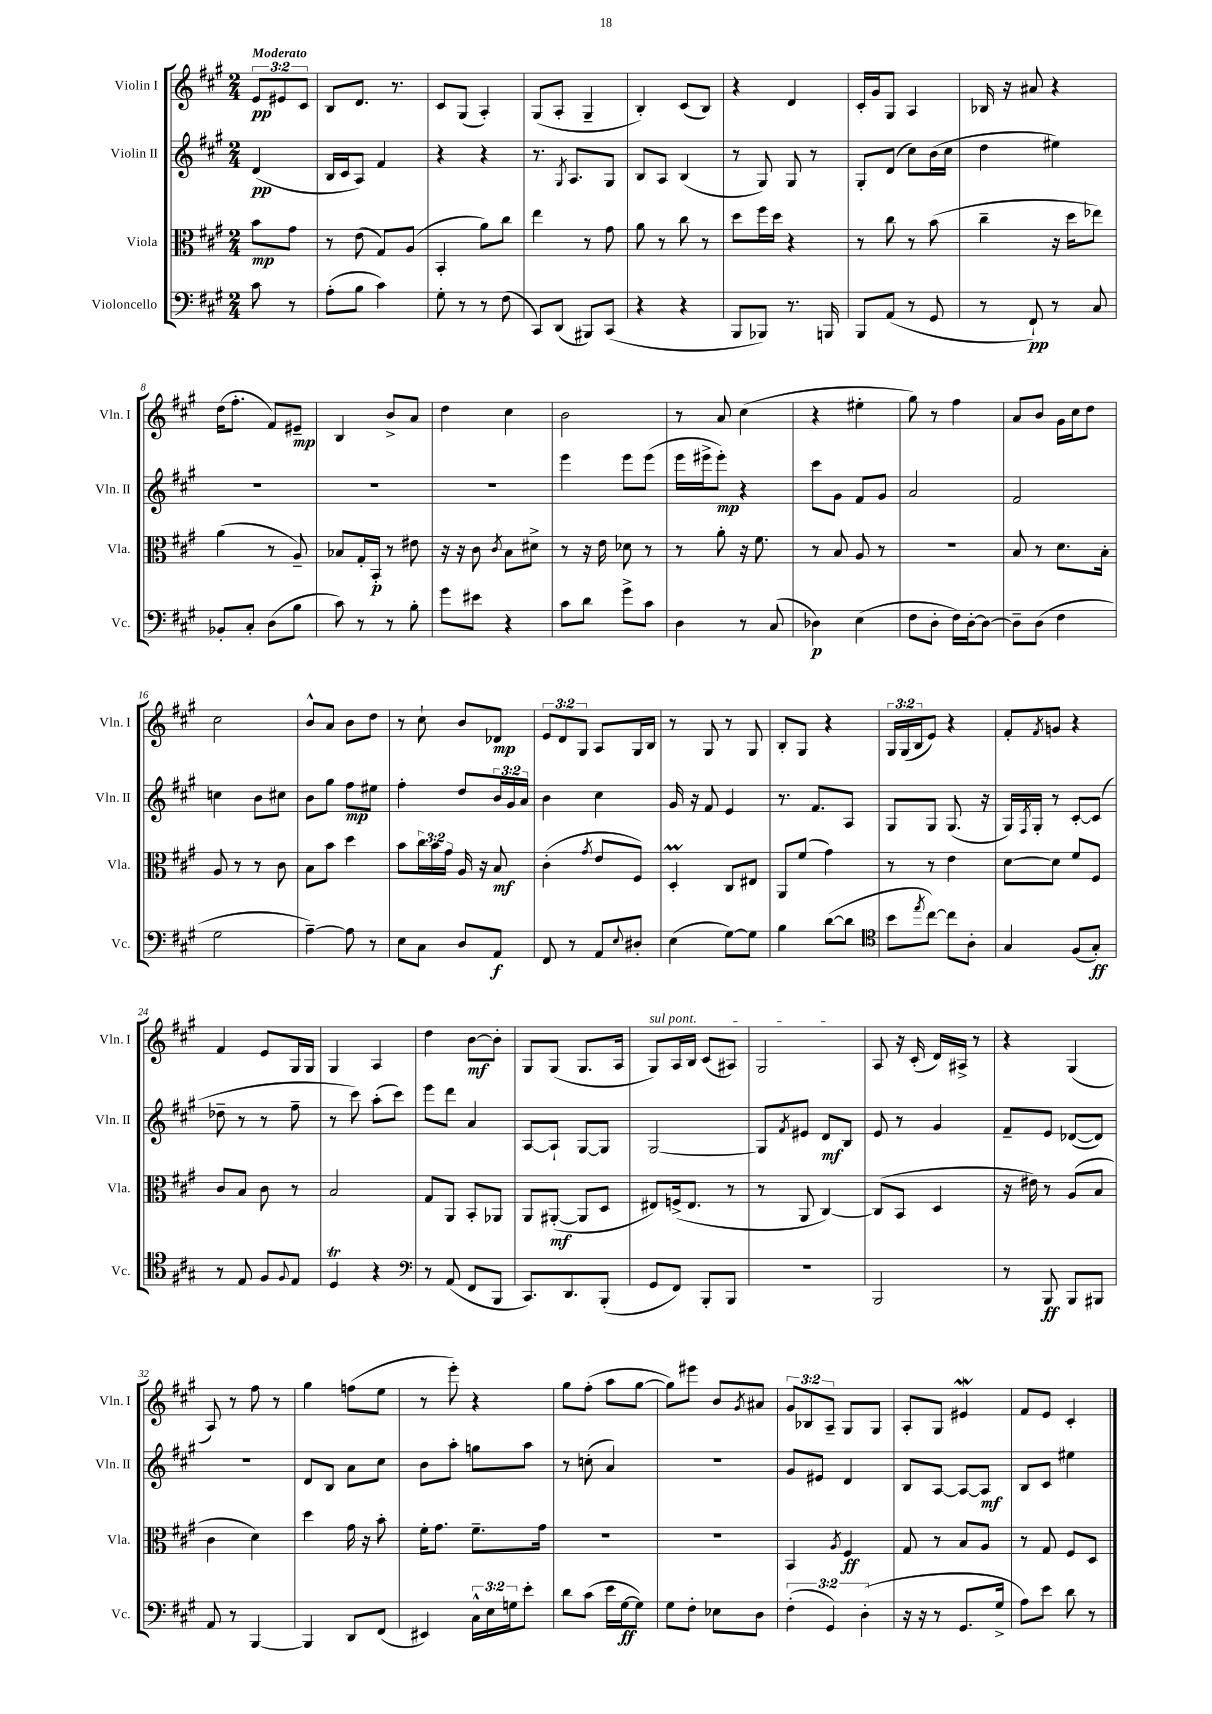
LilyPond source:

<<
\new StaffGroup <<
\new Staff = "s0" \with { instrumentName = "Violin I" shortInstrumentName = "Vln. I" } {
    \clef treble \key a \major \numericTimeSignature \time 2/4 \override Staff.TupletNumber.text = #tuplet-number::calc-fraction-text \partial 4 \tempo "Moderato"
    \tuplet 3/2 { e'8\pp eis'8 cis'8 } |
    b8 d'8. r8. |
    cis'8 gis8( a4-.) |
    gis8( a8-. gis4-- |
    b4-.) cis'8( b8) |
    r4 d'4 |
    cis'16-. gis'16 gis8 a4 |
    bes16 r16 ais'8 r4 |
    d''16( fis''8.-. fis'8) eis'8--\mp |
    b4 b'8-> a'8 |
    d''4 cis''4 |
    b'2 |
    r8 a'8 cis''4( |
    r4 eis''4-. |
    gis''8) r8 fis''4 |
    a'8 b'8 gis'16 cis''16 d''8 |
    cis''2 |
    b'8-^ a'8 b'8 d''8 |
    r8 cis''8-! b'8 des'8\mp |
    \tuplet 3/2 { e'8 d'8 gis8 } a8 gis16 b16 |
    r8 gis8 r8 gis8 |
    b8-. gis8 r4 |
    \tuplet 3/2 { gis16 gis16( b16 } e'8) r4 |
    fis'8-. \acciaccatura { fis'8 } g'8 r4 |
    fis'4 e'8 gis16 gis16 |
    gis4 a4 |
    d''4 b'8~\mf b'8-. |
    gis8 gis8( gis8. a16 |
    \once \override TextSpanner.bound-details.left.text = \markup { \italic "sul pont." } gis8\startTextSpan) a16 b16 cis'8( ais8) |
    gis2\stopTextSpan |
    a8 r16 cis'16-.( d'16) ais16-> r8 |
    r4 gis4( |
    a8) r8 fis''8 r8 |
    gis''4 f''8( e''8 |
    r8 e'''8-.) r4 |
    gis''8 fis''8-.( a''8 gis''8~ |
    gis''8) eis'''8 b'8 \acciaccatura { gis'8 } ais'8 |
    \tuplet 3/2 { gis'8 bes8 a8-- } gis8 gis8 |
    a8-. gis8 eis'4\mordent |
    fis'8 e'8 cis'4-. \bar "|." |
}
\new Staff = "s1" \with { instrumentName = "Violin II" shortInstrumentName = "Vln. II" } {
    \clef treble \key a \major \numericTimeSignature \time 2/4 \override Staff.TupletNumber.text = #tuplet-number::calc-fraction-text \partial 4
    d'4\pp( |
    b16 cis'16 a8) fis'4 |
    r4 r4 |
    r8. \acciaccatura { gis8 } a8. gis8 |
    b8 a8 b4( |
    r8 gis8) gis8 r8 |
    gis8-. d'8( cis''8) b'16( cis''16 |
    d''4 eis''4) |
    R2 |
    R2 |
    R2 |
    e'''4 e'''8 e'''8( |
    e'''16 eis'''16-> eis'''8-.\mp) r4 |
    cis'''8 gis'8 fis'8 gis'8 |
    a'2 |
    fis'2 |
    c''4 b'8 cis''8 |
    b'8 gis''8 fis''8\mp eis''8 |
    fis''4-. d''8 \tuplet 3/2 { b'16 gis'16 a'16 } |
    b'4 cis''4 |
    gis'16 r16 fis'8 e'4 |
    r8. fis'8. a8 |
    gis8 gis8 gis8.( r16 |
    gis16) \acciaccatura { fis8 } gis16-. r8 cis'8~-. cis'8( |
    des''8-- r8 r8 fis''8-- |
    r8 cis'''8) a''8-.( cis'''8) |
    e'''8 d'''8 a'4 |
    a8~ a8-! gis8~ gis8 |
    gis2~ |
    gis8 \acciaccatura { fis'8 } eis'8 d'8\mf b8 |
    e'8 r8 gis'4 |
    fis'8-- e'8 des'8~( des'8) |
    R2 |
    d'8 b8 a'8 cis''8 |
    b'8 a''8-. g''8 a''8 |
    r8 c''8-.( a'4) |
    R2 |
    gis'8 eis'8 d'4 |
    b8 a8~ a8~ a8\mf |
    b8 cis'8 eis''4 \bar "|." |
}
\new Staff = "s2" \with { instrumentName = "Viola" shortInstrumentName = "Vla." } {
    \clef alto \key a \major \numericTimeSignature \time 2/4 \override Staff.TupletNumber.text = #tuplet-number::calc-fraction-text \partial 4
    b'8\mp gis'8 |
    r8 e'8( gis8) a8( |
    b,4-. a'8) cis''8 |
    e''4 r8 gis'8 |
    a'8 r8 cis''8 r8 |
    d''8 fis''16 d''16 r4 |
    r8 cis''8 r8 b'8( |
    cis''4-- r16 d''16 ees''8) |
    a'4( r8 a8--) |
    bes8 gis16-. b,16-.\p r8 eis'8 |
    r16 r16 cis'8 \acciaccatura { cis'8 } b8 dis'8-> |
    r8 r16 e'16 des'8 r8 |
    r8 a'8-. r16 fis'8. |
    r8 b8 a8 r8 |
    r2 |
    b8 r8 d'8. b16-. |
    a8 r8 r8 cis'8 |
    b8 b'8 d''4 |
    b'8 \tuplet 3/2 { cis''16 b'16 gis'16 } a16 r16 b8\mf |
    cis'4-.( \acciaccatura { gis'8 } e'8 fis8) |
    d4-.\prall cis8 eis8 |
    a,8 fis'8( gis'4) |
    r8 r8 e'4 |
    d'8~ d'8 fis'8 fis8 |
    cis'8 b8 cis'8 r8 |
    b2 |
    gis8 a,8 b,8-. aes,8 |
    a,8 ais,8~-.\mf( ais,8 d8 |
    eis8) f16->( eis8. r8 |
    r8 a,8 cis4~) |
    cis8( b,8 d4 |
    r16 eis'16) r8 a8( b8 |
    cis'4 d'4) |
    d''4 gis'16 r16 b'8-. |
    fis'16-. gis'8. fis'8.-- gis'16 |
    R2 |
    R2 |
    b,4 \acciaccatura { a8 } fis4\ff |
    gis8 r8 b8 a8 |
    r8 gis8 fis8 d8 \bar "|." |
}
\new Staff = "s3" \with { instrumentName = "Violoncello" shortInstrumentName = "Vc." } {
    \clef bass \key a \major \numericTimeSignature \time 2/4 \override Staff.TupletNumber.text = #tuplet-number::calc-fraction-text \partial 4
    cis'8 r8 |
    a8-.( b8 cis'4) |
    gis8-. r8 r8 fis8( |
    cis,8) d,8( bis,,8) cis,8( |
    r4 r4 |
    b,,8 bes,,8) r8. b,,16 |
    b,,8 a,8( r8 gis,8 |
    r8 fis,8-!\pp) r8 cis8 |
    bes,8-. cis8-. d8( b8 |
    cis'8) r8 r8 b8-. |
    gis'8 eis'8 r4 |
    cis'8 d'8 gis'8-> cis'8 |
    d4 r8 cis8( |
    des4\p) e4( |
    fis8 d8-. fis16) d16~-. d8~ |
    d8-- d8( fis4 |
    gis2 |
    a4~--) a8 r8 |
    e8 cis8 d8 a,8\f |
    fis,8 r8 a,8 \appoggiatura { e8 } dis8-. |
    e4( gis8~) gis8 |
    b4 d'8~( d'8 |
    \clef tenor b'8 \acciaccatura { e''8 } cis''8~) cis''8 a8-. |
    gis4 fis8( gis8-.\ff) |
    r8 e8 fis8 \appoggiatura { fis8 } e8 |
    d4\trill r4 |
    \clef bass r8 a,8( fis,8 b,,8 |
    cis,8.) d,8. b,,8-.( |
    gis,8 fis,8) b,,8-. b,,8 |
    R2 |
    b,,2 |
    r8 b,,8\ff b,,8 bis,,8 |
    a,8 r8 b,,4~ |
    b,,4 d,8 fis,8( |
    eis,4) \tuplet 3/2 { cis16-^ e16 g16 } e'8-. |
    d'8 cis'8( e'16 gis16~\ff gis8) |
    gis8 fis8-. ees8 d8 |
    \tuplet 3/2 { fis4-.( gis,4) d4-.( } |
    r16 r16 r8 gis,8. gis16-> |
    a8) e'8 d'8 r8 \bar "|." |
}
>>
>>
